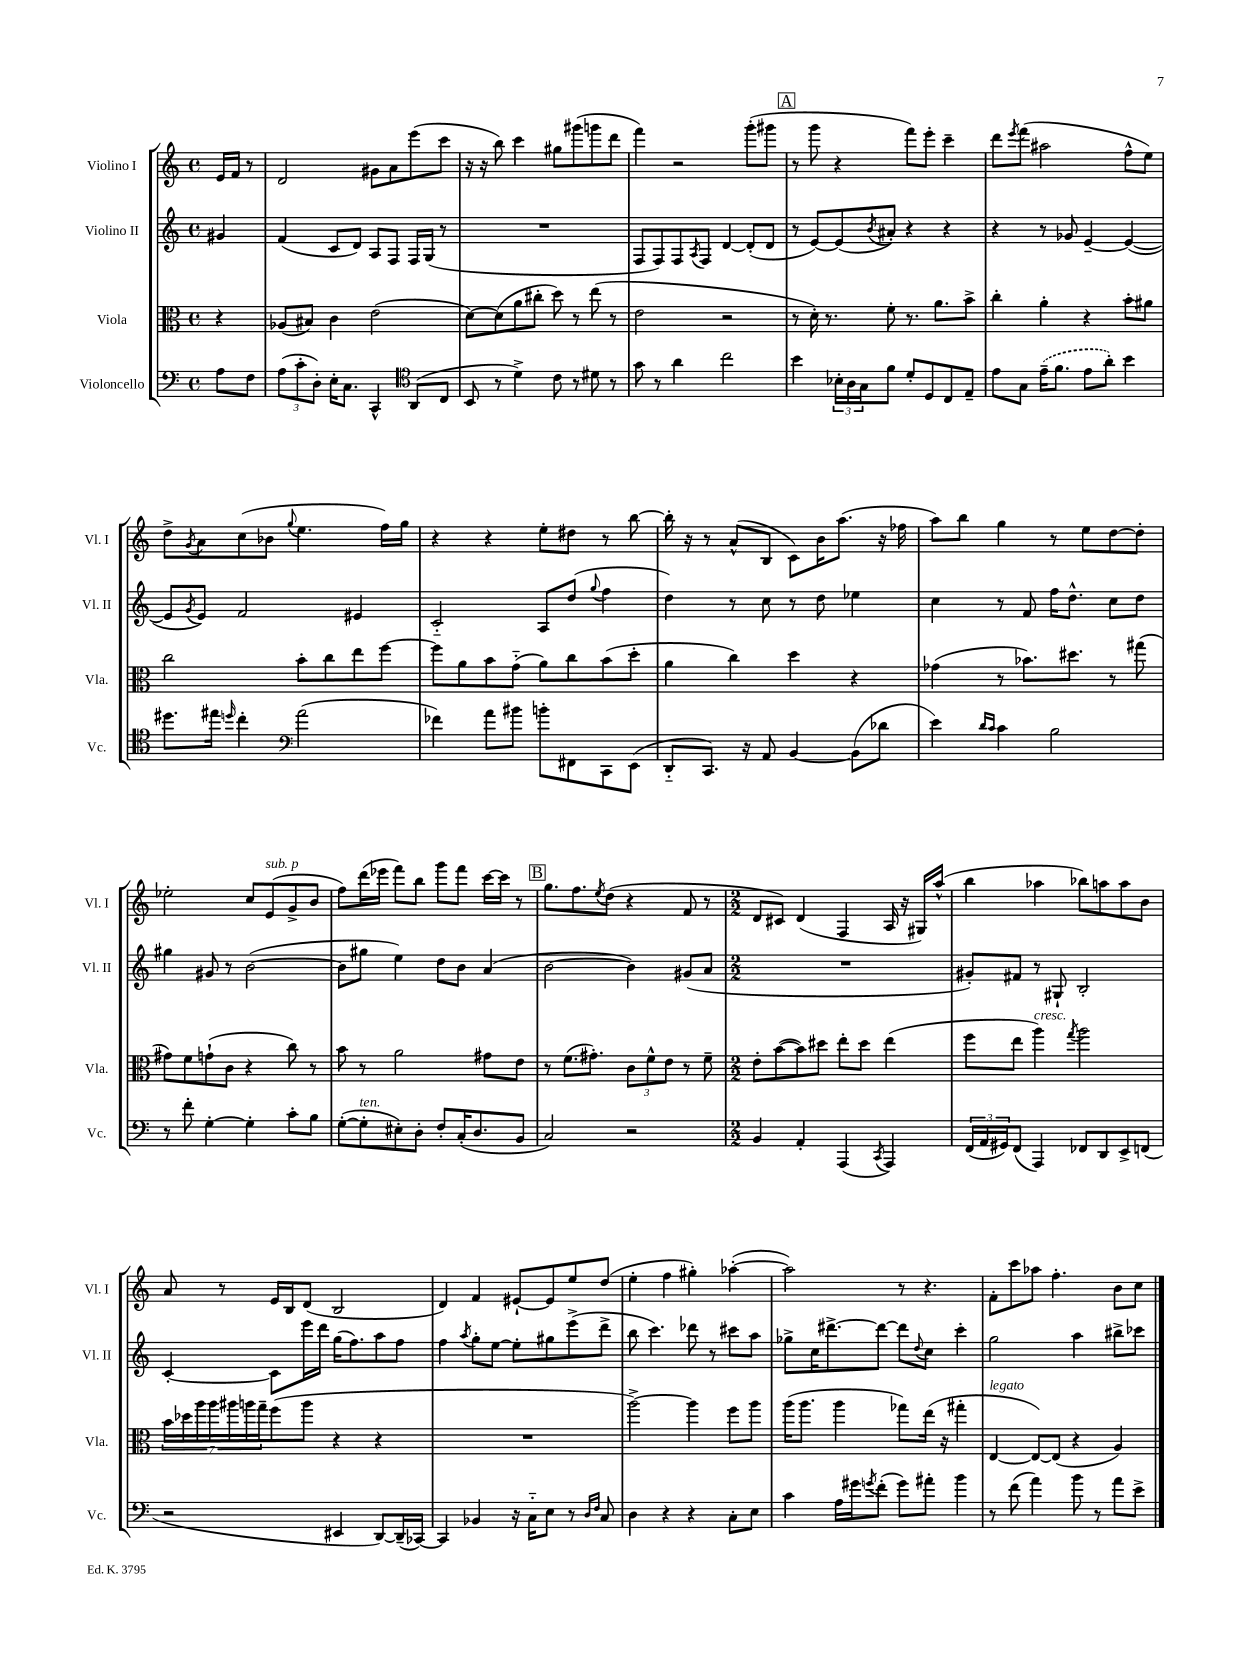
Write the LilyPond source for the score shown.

<<
\new StaffGroup <<
\new Staff = "s0" \with { instrumentName = "Violino I" shortInstrumentName = "Vl. I" } {
    \clef treble \key c \major \defaultTimeSignature \time 4/4 \partial 4
    e'16 f'16 r8 |
    d'2 gis'8 a'8 e'''8( c'''8 |
    r16 r16 b''8) c'''4 gis''8 gis'''8( g'''8 d'''8 |
    f'''4) r2 g'''8-.( gis'''8 |
    \mark \markup { \box "A" } r8 g'''8 r4 f'''8) e'''8-. c'''4-- |
    d'''8 \acciaccatura { e'''8 } f'''8( ais''2 f''8-^ e''8) |
    d''8-> \acciaccatura { g'8 } a'8 c''8( bes'8 \appoggiatura { g''8 } e''4. f''16) g''16 |
    r4 r4 e''8-. dis''8 r8 b''8~ |
    b''16-. r16 r8 a'8-^( b8 c'8) b'16 a''8.( r16 fes''16 |
    a''8) b''8 g''4 r8 e''8 d''8~ d''8-. |
    ees''2-. c''8 e'8^\markup { \italic "sub. p" }( g'8-> b'8 |
    f''8) d'''16( ees'''16 f'''8) b''8 g'''8 f'''8 c'''16~ c'''16 r8 |
    \mark \markup { \box "B" } g''8. f''8. \acciaccatura { e''8 } d''8( r4 f'8 r8 |
    \numericTimeSignature \time 2/2 d'8 cis'8) d'4( f4 a16 r16 gis16) a''16-^( |
    b''4 aes''4 bes''8) a''8 a''8 b'8 |
    a'8 r8 e'16 b16 d'8( b2 |
    d'4) f'4 eis'8~-! eis'8 e''8 d''8( |
    e''4-. f''4 gis''4-.) aes''4~-.( |
    aes''2) r8 r4. |
    f'8-. c'''8 aes''8 f''4.-. b'8 c''8 \bar "|." |
}
\new Staff = "s1" \with { instrumentName = "Violino II" shortInstrumentName = "Vl. II" } {
    \clef treble \key c \major \defaultTimeSignature \time 4/4 \partial 4
    gis'4 |
    f'4( c'8 d'8) a8 f8 f16 g16( r8 |
    R1 |
    f8 f8) f8 \acciaccatura { a8 } f8 d'4~ d'8-.( d'8 |
    \mark \markup { \box "A" } r8 e'8~) e'8( \acciaccatura { b'8 } ais'8-.) r4 r4 |
    r4 r8 ges'8 e'4~-- e'4~( |
    e'8 \acciaccatura { g'8 } e'8) f'2 eis'4 |
    c'2-_ a8 d''8( \appoggiatura { g''8 } f''4 |
    d''4) r8 c''8 r8 d''8 ees''4 |
    c''4 r8 f'8 f''16 d''8.-^ c''8 d''8 |
    gis''4 gis'8 r8 b'2~( |
    b'8 gis''8 e''4) d''8 b'8 a'4( |
    \mark \markup { \box "B" } b'2~ b'4) gis'8( a'8 |
    \numericTimeSignature \time 2/2 R1 |
    gis'8-.) fis'8 r8 gis8-! b2-. |
    c'4~-. c'8 e'''16 d'''16 g''16( f''8.) a''8 f''8 |
    f''4 \acciaccatura { a''8 } g''8-. e''8~ e''8-. gis''8 e'''8->( d'''8-> |
    b''8 c'''4.) des'''8 r8 cis'''8 a''8 |
    ges''8-> c''16 dis'''8.~-> dis'''8~ dis'''8 \appoggiatura { d''8 } c''8 c'''4-. |
    g''2 a''4 bis''8-> ces'''8 \bar "|." |
}
\new Staff = "s2" \with { instrumentName = "Viola" shortInstrumentName = "Vla." } {
    \clef alto \key c \major \defaultTimeSignature \time 4/4 \partial 4
    r4 |
    aes8( bis8) c'4 e'2( |
    d'8~) d'8( a'8 cis''8-. d''8) r8 e''8( r8 |
    e'2 r2 |
    \mark \markup { \box "A" } r8 d'16-.) r8. f'8-. r8. a'8. b'8-> |
    c''4-. a'4-. r4 b'8-. ais'8 |
    c''2 b'8-. c''8 e''8 f''8~ |
    f''8 a'8 b'8 g'8-_( a'8) c''8 b'8( d''8-. |
    a'4 c''4) d''4 r4 |
    ges'4( r8 bes'8.) dis''8. r8 gis''8( |
    gis'8) f'8 g'8-!( c'8 r4 c''8) r8 |
    b'8 r8 a'2 gis'8 e'8 |
    \mark \markup { \box "B" } r8 f'8.( gis'8.-.) \tuplet 3/2 { c'8 f'8-^ e'8 } r8 f'8-- |
    \numericTimeSignature \time 2/2 e'8-. b'8~( b'8) dis''8 e''8-. dis''8 e''4( |
    f''8 e''8 a''4^\markup { \italic "cresc." }) \acciaccatura { g''8 } a''2 |
    \tuplet 7/4 { b'16 des''16 a''16 a''16 ais''16 a''16 g''16-- } f''8( a''8 r4 r4 |
    R1 |
    a''2~->) a''4 f''8 a''8 |
    a''16( a''8. a''4 ges''8) e''16( r16 gis''4-. |
    e4~^\markup { \italic "legato" } e8~) e8( r4 a4) \bar "|." |
}
\new Staff = "s3" \with { instrumentName = "Violoncello" shortInstrumentName = "Vc." } {
    \clef bass \key c \major \defaultTimeSignature \time 4/4 \partial 4
    a8 f8 |
    \tuplet 3/2 { a8( c'8-. d8-.) } e16-. c8. c,4-^ \clef tenor a,8( c8 |
    b,8 r8 d'4->) c'8 r8 dis'8 r8 |
    g'8 r8 a'4 c''2 |
    \mark \markup { \box "A" } b'4 \tuplet 3/2 { bes16-. a16 g16 } f'8 d'8-. d8 c8 e8-- |
    e'8 g8 \once \slurDashed e'16--( f'8. e'8 a'8-.) b'4 |
    dis''8. eis''16 \grace { d''16 } c''4-. \clef bass a'2( |
    fes'4) a'8 bis'8 b'8-. fis,8 c,8 e,8( |
    d,8-_ c,8.) r16 a,8 b,4~ b,8( des'8 |
    e'4) \grace { d'16 c'16 } c'4 b2 |
    r8 f'8-. g4~-. g4-. c'8-. b8 |
    g8~-.( g8-.^\markup { \italic "ten." } eis8-.) d8-. f8-. c16-.( d8. b,8 |
    \mark \markup { \box "B" } c2) r2 |
    \numericTimeSignature \time 2/2 b,4 a,4-. a,,4( \acciaccatura { c,8 } a,,4) |
    \tuplet 3/2 { f,16( a,16 gis,16) } f,8( a,,4) fes,8 d,8 e,8-> f,8( |
    r2 eis,4 d,8~) d,16--( ces,16~) |
    ces,4 bes,4 r16 c16-_ e8 r8 \grace { d16 f16 } c8 |
    d4 r4 r4 c8-. e8 |
    c'4 a16 gis'16 \acciaccatura { g'8 } f'8-.( g'8) ais'8-. b'4 |
    r8 f'8( a'4) b'8 r8 a'8 e'8-> \bar "|." |
}
>>
>>
\layout { \context { \Score \remove "Bar_number_engraver" } }
